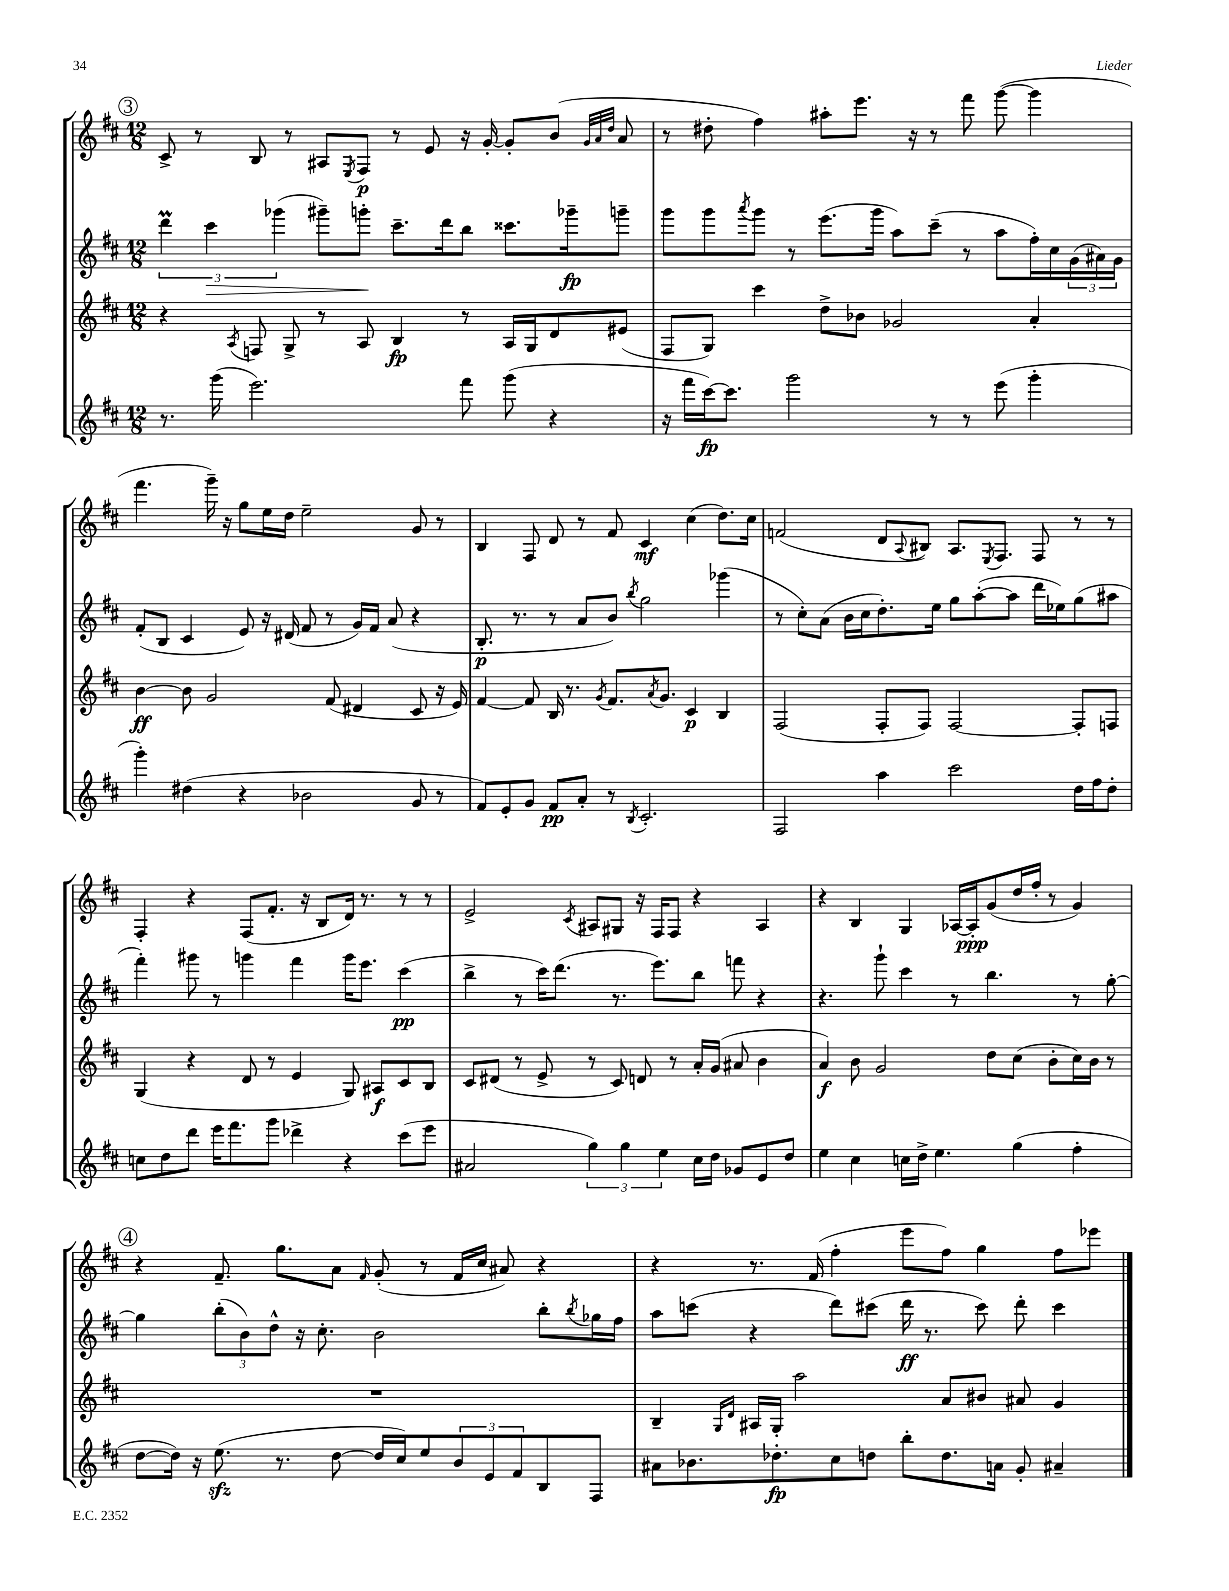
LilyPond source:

<<
\new StaffGroup <<
\new Staff = "s0" {
    \clef treble \key d \major \numericTimeSignature \time 12/8
    \mark \markup { \circle "3" } cis'8-> r8 b8 r8 ais8 \acciaccatura { e8 } fis8\p r8 e'8 r16 g'16~-. g'8-. b'8( \grace { g'32 a'32 d''32 } a'8 |
    r8 dis''8-. fis''4) ais''8-. e'''8. r16 r8 fis'''8 g'''8~( g'''4 |
    fis'''4. g'''16--) r16 g''8 e''16 d''16 e''2-- g'8 r8 |
    b4 fis8 d'8 r8 fis'8 cis'4\mf cis''4( d''8.) cis''16 |
    f'2( d'8 \appoggiatura { a8 } bis8) a8. \acciaccatura { e8 } fis8. fis8 r8 r8 |
    fis4-. r4 fis8( fis'8.-. r16 b8 d'16) r8. r8 r8 |
    e'2-> \acciaccatura { cis'8 } ais8 gis8 r16 fis16 fis8 r4 ais4 |
    r4 b4 g4 aes16~ aes16-.\ppp g'8( d''16 fis''16-. r8 g'4) |
    \mark \markup { \circle "4" } r4 fis'8.-- g''8. a'8 \grace { fis'16 } g'8-.( r8 fis'16 cis''16 ais'8) r4 |
    r4 r8. fis'16( fis''4-. e'''8 fis''8) g''4 fis''8 ees'''8 \bar "|." |
}
\new Staff = "s1" {
    \clef treble \key d \major \numericTimeSignature \time 12/8
    \mark \markup { \circle "3" } \tuplet 3/2 { d'''4\prall cis'''4\> ges'''4( } gis'''8--) g'''8-.\! cis'''8.-- d'''16 b''8 cisis'''8. ges'''16--\fp g'''8-- |
    g'''8 g'''8 \acciaccatura { a'''8 } g'''8 r8 e'''8.( g'''16 a''8) cis'''8--( r8 a''8 fis''16-.) cis''16 \tuplet 3/2 { g'16( ais'16) g'16 } |
    fis'8-.( b8 cis'4 e'8) r16 dis'16( fis'8 r8 g'16) fis'16 a'8( r4 |
    b8.-.\p r8. r8 a'8 b'8) \acciaccatura { b''8 } g''2 ges'''4( |
    r8 cis''8-.) a'8( b'16 cis''16 d''8.-.) e''16 g''8 a''8~-.( a''8 d'''16 ees''16) g''8( ais''8 |
    fis'''4-.) gis'''8 r8 g'''4 fis'''4 g'''16 e'''8. cis'''4\pp( |
    b''4-> r8 cis'''16) d'''8.( r8. e'''8.) b''8 f'''8 r4 |
    r4. g'''8-! cis'''4 r8 b''4. r8 g''8~-. |
    \mark \markup { \circle "4" } g''4 \tuplet 3/2 { b''8-.( b'8) d''8-^ } r16 cis''8.-. b'2 b''8-. \acciaccatura { b''8 } ges''16 fis''16 |
    a''8 c'''8( r4 d'''8) cis'''8( d'''16\ff r8. cis'''8) d'''8-. cis'''4 \bar "|." |
}
\new Staff = "s2" {
    \clef treble \key d \major \numericTimeSignature \time 12/8
    \mark \markup { \circle "3" } r4 \acciaccatura { a8 } f8 g8-> r8 a8 b4\fp r8 a16 g16 d'8 eis'8( |
    fis8 g8) cis'''4 d''8-> bes'8 ges'2 a'4-. |
    b'4~\ff b'8 g'2 fis'8( dis'4 cis'8 r16 e'16) |
    fis'4~ fis'8 b16 r8. \acciaccatura { g'8 } fis'8. \acciaccatura { a'8 } g'8. cis'4\p b4 |
    fis2( fis8-. fis8) fis2~ fis8-. f8 |
    g4( r4 d'8 r8 e'4 g8) ais8\f cis'8 b8 |
    cis'8 dis'8( r8 e'8-> r8 cis'8) d'8 r8 a'16-. g'16( ais'8 b'4 |
    a'4\f) b'8 g'2 d''8 cis''8( b'8-. cis''16) b'16 r8 |
    \mark \markup { \circle "4" } R1. |
    b4-- \grace { g16 d'16 } ais16 g16-. a''2 a'8 bis'8 ais'8 g'4 \bar "|." |
}
\new Staff = "s3" {
    \clef treble \key d \major \numericTimeSignature \time 12/8
    \mark \markup { \circle "3" } r8. g'''16( e'''2.) fis'''8 g'''8( r4 |
    r16 fis'''16 cis'''16~\fp) cis'''8. g'''2 r8 r8 e'''8( g'''4-. |
    g'''4-.) dis''4( r4 bes'2 g'8 r8 |
    fis'8) e'8-. g'8 fis'8\pp a'8-. r8 \acciaccatura { b8 } cis'2.-. |
    fis2 a''4 cis'''2 d''16 fis''16 d''8-. |
    c''8 d''8 d'''8 e'''16 fis'''8. g'''8 des'''4-> r4 cis'''8( e'''8 |
    ais'2 \tuplet 3/2 { g''4) g''4 e''4 } cis''16 d''16 ges'8 e'8 d''8 |
    e''4 cis''4 c''16 d''16-> e''4. g''4( fis''4-. |
    \mark \markup { \circle "4" } d''8~ d''16) r16 e''8.\sfz( r8. d''8~ d''16 cis''16) e''8 \tuplet 3/2 { b'8 e'8 fis'8 } b8 fis8 |
    ais'8 bes'8. des''8.-.\fp cis''8 d''8 b''8-. d''8. a'16 g'8-. ais'4-- \bar "|." |
}
>>
>>
\layout { \context { \Score \remove "Bar_number_engraver" } }
